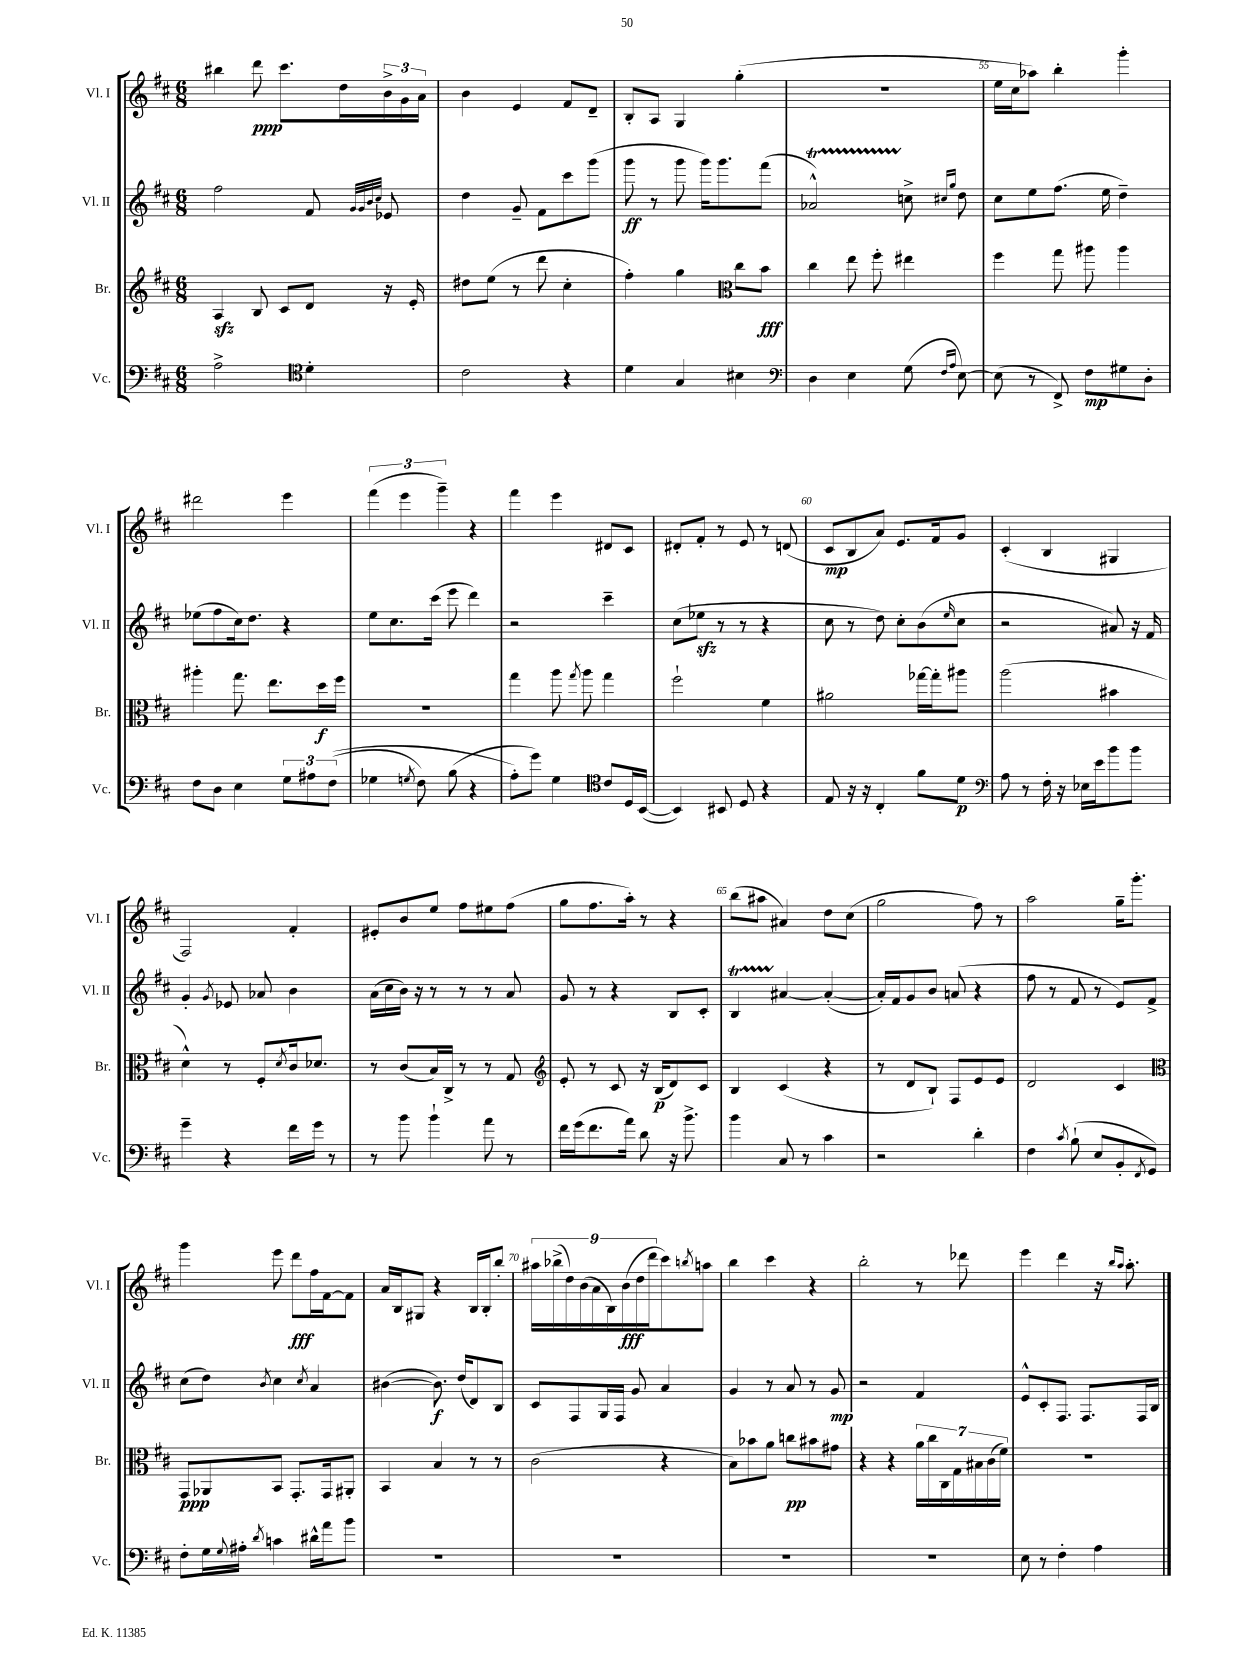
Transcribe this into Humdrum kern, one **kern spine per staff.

**kern	**dynam	**kern	**dynam	**kern	**dynam	**kern	**dynam
*part4	*part4	*part3	*part3	*part2	*part2	*part1	*part1
*staff4	*staff4	*staff3	*staff3	*staff2	*staff2	*staff1	*staff1
*I"Vc.	*	*I"Br.	*	*I"Vl. II	*	*I"Vl. I	*
*I'Vc.	*	*I'Br.	*	*I'Vl. II	*	*I'Vl. I	*
*clefF4	*	*clefG2	*	*clefG2	*	*clefG2	*
*k[f#c#]	*	*k[f#c#]	*	*k[f#c#]	*	*k[f#c#]	*
*M6/8	*	*M6/8	*	*M6/8	*	*M6/8	*
=51	=51	=51	=51	=51	=51	=51	=51
2A^\	.	4Azz/	.	2ff#\	.	4bb#X\	.
.	.	8B/	.	.	.	8ddd\	ppp
.	.	8c#/L	.	.	.	8.ccc#\L	.
*clefC4	*	*	*	*	*	*	*
4d'\	.	8d/J	.	8f#/	.	.	.
.	.	.	.	.	.	16dd\L	.
.	.	.	.	32qqg/LLL	.	.	.
.	.	.	.	32qqg/	.	.	.
.	.	.	.	32qqb/	.	.	.
.	.	.	.	32qqcc#/JJJ	.	.	.
.	.	16r	.	8e-X/	.	24b^\	.
.	.	.	.	.	.	24g\	.
.	.	16e'/	.	.	.	.	.
.	.	.	.	.	.	24a\JJ	.
=52	=52	=52	=52	=52	=52	=52	=52
2c#\	.	8dd#X\L	.	4dd\	.	4b\	.
.	.	(8ee\J	.	.	.	.	.
.	.	8r	.	8g~/	.	4e/	.
.	.	8ddd\	.	8f#\L	.	.	.
4r	.	4cc#'\	.	8ccc#\	.	8f#/L	.
.	.	.	.	(8ggg\J	.	8d~/J	.
=53	=53	=53	=53	=53	=53	=53	=53
4d\	.	4ff#'\)	.	8ggg\	ff	8B'/L	.
.	.	.	.	8r	.	8A/J	.
4G/	.	4gg\	.	8ggg\	.	4G/	.
.	.	.	.	16ggg\KL)	.	.	.
.	.	.	.	8.ggg\	.	.	.
*	*	*clefC3	*	*	*	*	*
4B#X\	.	8cc#\L	.	.	.	(4gg'\	.
.	.	8b\J	fff	(8fff#\J	.	.	.
=54	=54	=54	=54	=54	=54	=54	=54
*clefF4	*	*	*	*	*	*	*
4D\	.	4cc#\	.	2a-XT^^/)	.	2.r	.
4E\	.	8ee\	.	.	.	.	.
.	.	8ff#'\	.	.	.	.	.
(8G\	.	4ee#X\	.	8ccn^\	.	.	.
16qqF#/LL	.	.	.	16qqcc#X/LL	.	.	.
16qqA/JJ	.	.	.	16qqgg/JJ	.	.	.
[8E\)	.	.	.	8dd\	.	.	.
=55	=55	=55	=55	=55	=55	=55	=55
(8E\]	.	4ff#\	.	8cc#\L	.	16ee\LL	.
.	.	.	.	.	.	16cc#\J	.
8r	.	.	.	8ee\	.	8aa-X\J)	.
8FF#^/)	.	8gg\	.	(8.ff#\J	.	4bb'\	.
8F#\L	mp	8aa#X\	.	.	.	.	.
.	.	.	.	16ee\	.	.	.
8G#X\	.	4aa#\	.	4dd~\)	.	4ggg'\	.
8D'\J	.	.	.	.	.	.	.
!!LO:LB:g=z
=56	=56	=56	=56	=56	=56	=56	=56
8F#\L	.	4aa#X'\	.	(8ee-X\L	.	2ddd#X\	.
8D\J	.	.	.	8ff#\	.	.	.
4E\	.	8.gg\	.	16cc#\k)	.	.	.
.	.	.	.	8.dd\J	.	.	.
.	.	8.ee\L	.	.	.	.	.
12G\L	.	.	.	4r	.	4eee\	.
12A#X\	.	.	.	.	.	.	.
.	.	16dd\L	f	.	.	.	.
((12F#\J	.	.	.	.	.	.	.
.	.	16ff#\JJ	.	.	.	.	.
=57	=57	=57	=57	=57	=57	=57	=57
4G-X\	.	2.r	.	8ee\L	.	(6fff#\	.
.	.	.	.	8.cc#\	.	.	.
.	.	.	.	.	.	6eee\	.
8qGn/	.	.	.	.	.	.	.
8F#\)	.	.	.	.	.	.	.
.	.	.	.	(16ccc#\Jk	.	.	.
.	.	.	.	.	.	6ggg~\)	.
(8B\	.	.	.	8eee\	.	.	.
4r	.	.	.	4ddd\)	.	4r	.
=58	=58	=58	=58	=58	=58	=58	=58
8A'\L)	.	4gg\	.	2r	.	4fff#\	.
8g\J)	.	.	.	.	.	.	.
4G\	.	8aa\	.	.	.	4eee\	.
.	.	8qgg/	.	.	.	.	.
.	.	8aa\	.	.	.	.	.
*clefC4	*	*	*	*	*	*	*
8c#/L	.	4gg\	.	4ccc#~\	.	8d#X/L	.
16D/L	.	.	.	.	.	8c#/J	.
([16BB/JJ	.	.	.	.	.	.	.
=59	=59	=59	=59	=59	=59	=59	=59
4BB/])	.	2ff#`\	.	(8cc#\L	.	8d#X'/L	.
.	.	.	.	8ee-Xzz\J	.	8f#'/J	.
8BB#X/	.	.	.	8r	.	8r	.
8D/	.	.	.	8r	.	8e/	.
4r	.	4f#\	.	4r	.	8r	.
.	.	.	.	.	.	(8dn/	.
=60	=60	=60	=60	=60	=60	=60	=60
8E/	.	2a#X\	.	8cc#\	.	8c#/L	mp
16r	.	.	.	8r	.	8B/	.
16r	.	.	.	.	.	.	.
4C#'/	.	.	.	8dd\)	.	8a/J)	.
.	.	.	.	8cc#'\L	.	8.e/L	.
8f#\L	.	[16gg-X\LL	.	(8b\	.	.	.
.	.	16gg-'\J]	.	.	.	16f#/k	.
.	.	.	.	16qqee/	.	.	.
8d\J	p	8aa#X\J	.	8cc#\J	.	8g/J	.
=61	=61	=61	=61	=61	=61	=61	=61
*clefF4	*	*	*	*	*	*	*
8A\	.	(2aa\	.	2r	.	(4c#'/	.
8r	.	.	.	.	.	.	.
16F#'\	.	.	.	.	.	4B/	.
16r	.	.	.	.	.	.	.
16E-X\LL	.	.	.	.	.	.	.
16e\J	.	.	.	.	.	.	.
8b\	.	4b#X\	.	8a#X/)	.	4G#X/	.
8b\J	.	.	.	16r	.	.	.
.	.	.	.	16f#/	.	.	.
!!LO:LB:g=z
=62	=62	=62	=62	=62	=62	=62	=62
4g~\	.	4d^^\)	.	4g'/	.	2F#/)	.
.	.	.	.	8qg/	.	.	.
4r	.	8r	.	8e-X/	.	.	.
.	.	8F#'/L	.	8a-X/	.	.	.
.	.	8qd/	.	.	.	.	.
16f#\LL	.	16c#/k	.	4b\	.	4f#'/	.
16g\JJ	.	8.d-X/J	.	.	.	.	.
8r	.	.	.	.	.	.	.
=63	=63	=63	=63	=63	=63	=63	=63
8r	.	8r	.	(16a\LL	.	8e#X'/L	.
.	.	.	.	16cc#\	.	.	.
8b\	.	(8c#/L	.	16b\JJ)	.	8b/	.
.	.	.	.	16r	.	.	.
4b`\	.	16B/L)	.	8r	.	8ee/J	.
.	.	16C#^/JJ	.	.	.	.	.
.	.	8r	.	8r	.	8ff#\L	.
8a\	.	8r	.	8r	.	8ee#X\	.
8r	.	8G/	.	8a/	.	(8ff#\J	.
=64	=64	=64	=64	=64	=64	=64	=64
*	*	*clefG2	*	*	*	*	*
16f#\LL	.	8e'/	.	8g/	.	8gg\L	.
(16g\J	.	.	.	.	.	.	.
8.f#\	.	8r	.	8r	.	8.ff#\	.
.	.	8c#/	.	4r	.	.	.
16a\Jk)	.	.	.	.	.	16aa'\Jk)	.
8d\	.	16r	.	.	.	8r	.
.	.	(16B/KL	p	.	.	.	.
16r	.	8d/)	.	8B/L	.	4r	.
8.b^\	.	.	.	.	.	.	.
.	.	8c#/J	.	8c#'/J	.	.	.
=65	=65	=65	=65	=65	=65	=65	=65
4b\	.	4B/	.	4BT/	.	(8bb\L	.
.	.	.	.	.	.	8aa#X\J	.
8C#/	.	(4c#/	.	[4a#X/	.	4a#X/)	.
8r	.	.	.	.	.	.	.
4c#\	.	4r	.	(4a#'/_	.	8dd\L	.
.	.	.	.	.	.	(8cc#\J	.
=66	=66	=66	=66	=66	=66	=66	=66
2r	.	8r	.	16a#'/LL])	.	2gg\	.
.	.	.	.	16f#/J	.	.	.
.	.	8d/L	.	8g/	.	.	.
.	.	8B`/J)	.	8b/J	.	.	.
.	.	8F#/L	.	(8an/	.	.	.
4d'\	.	8e/	.	4r	.	8ff#\)	.
.	.	8e/J	.	.	.	8r	.
=67	=67	=67	=67	=67	=67	=67	=67
4F#\	.	2d/	.	8ff#\	.	2aa\	.
.	.	.	.	8r	.	.	.
8qc#/	.	.	.	.	.	.	.
(8B`\	.	.	.	8f#/	.	.	.
8E/L	.	.	.	8r	.	.	.
8BB'/	.	4c#/	.	8e/L)	.	16gg~\KL	.
.	.	.	.	.	.	8.ggg'\J	.
8qFF#/	.	.	.	.	.	.	.
8GG/J)	.	.	.	8f#^/J	.	.	.
!!LO:LB:g=z
=68	=68	=68	=68	=68	=68	=68	=68
*	*	*clefC3	*	*	*	*	*
8F#'\L	.	8GG/L	ppp	(8cc#\L	.	4ggg\	.
16G\L	.	8AA-X/	.	8dd\J)	.	.	.
8qqG/	.	.	.	.	.	.	.
16A#X'\JJ	.	.	.	.	.	.	.
8qd/	.	.	.	8qb/	.	.	.
4cn\	.	8BB/J	.	4cc#\	.	8eee\	.
.	.	8.GG'/L	.	.	.	8ddd\L	fff
.	.	.	.	8qcc#/	.	.	.
16d#X^^\LL	.	.	.	4a/	.	16ff#\L	.
16a\J	.	16GG/k	.	.	.	[16f#\J	.
8b\J	.	8AA#X'/J	.	.	.	8f#\J]	.
=69	=69	=69	=69	=69	=69	=69	=69
2.r	.	4BB/	.	([4b#X\	.	16a/LL	.
.	.	.	.	.	.	16B/J	.
.	.	.	.	.	.	8G#X/J	.
.	.	4B/	.	8.b#\])	f	4r	.
.	.	.	.	(16dd/KL	.	.	.
.	.	8r	.	8d/)	.	16B/LL	.
.	.	.	.	.	.	16B'/J	.
.	.	8r	.	8B/J	.	8bb'/J	.
=70	=70	=70	=70	=70	=70	=70	=70
2.r	.	(2c#\	.	8c#/L	.	18aa#X\LL	.
.	.	.	.	.	.	(18bb-X^\	.
.	.	.	.	.	.	18dd\)	.
.	.	.	.	8F#/	.	.	.
.	.	.	.	.	.	(18b\	.
.	.	.	.	.	.	18a\	.
.	.	.	.	16G/L	.	.	.
.	.	.	.	.	.	18B\)	.
.	.	.	.	16F#/JJ	.	.	.
.	.	.	.	.	.	(18b\	fff
.	.	.	.	8g/	.	.	.
.	.	.	.	.	.	18dd\	.
.	.	.	.	.	.	18ddd\J	.
.	.	4r	.	4a/	.	8ccc#\)	.
.	.	.	.	.	.	8qbbn/	.
.	.	.	.	.	.	8aan\J	.
=71	=71	=71	=71	=71	=71	=71	=71
2.r	.	8B\L)	.	4g/	.	4bb\	.
.	.	8b-X\	.	.	.	.	.
.	.	8a\J	.	8r	.	4ccc#\	.
.	.	8ccn\L	pp	8a/	.	.	.
.	.	8b#X\	.	8r	.	4r	.
.	.	8g#X\J	.	8g/	mp	.	.
=72	=72	=72	=72	=72	=72	=72	=72
2.r	.	4r	.	2r	.	2bb'\	.
.	.	4r	.	.	.	.	.
.	.	28a\LL	.	4f#/	.	8r	.
.	.	28cc#\	.	.	.	.	.
.	.	28C#\	.	.	.	.	.
.	.	28G\	.	.	.	.	.
.	.	.	.	.	.	8ddd-X\	.
.	.	28B#X\	.	.	.	.	.
.	.	(28c#\	.	.	.	.	.
.	.	28f#\JJ)	.	.	.	.	.
=73	=73	=73	=73	=73	=73	=73	=73
8E\	.	2.r	.	8e^^/L	.	4eee\	.
8r	.	.	.	8c#'/	.	.	.
4F#'\	.	.	.	8.F#/J	.	4ddd\	.
.	.	.	.	8.F#/L	.	.	.
4A\	.	.	.	.	.	16r	.
.	.	.	.	.	.	16qqbb/LL	.
.	.	.	.	.	.	16qqaa/JJ	.
.	.	.	.	.	.	8.aa'\	.
.	.	.	.	16F#/L	.	.	.
.	.	.	.	16B/JJ	.	.	.
==	==	==	==	==	==	==	==
*-	*-	*-	*-	*-	*-	*-	*-
